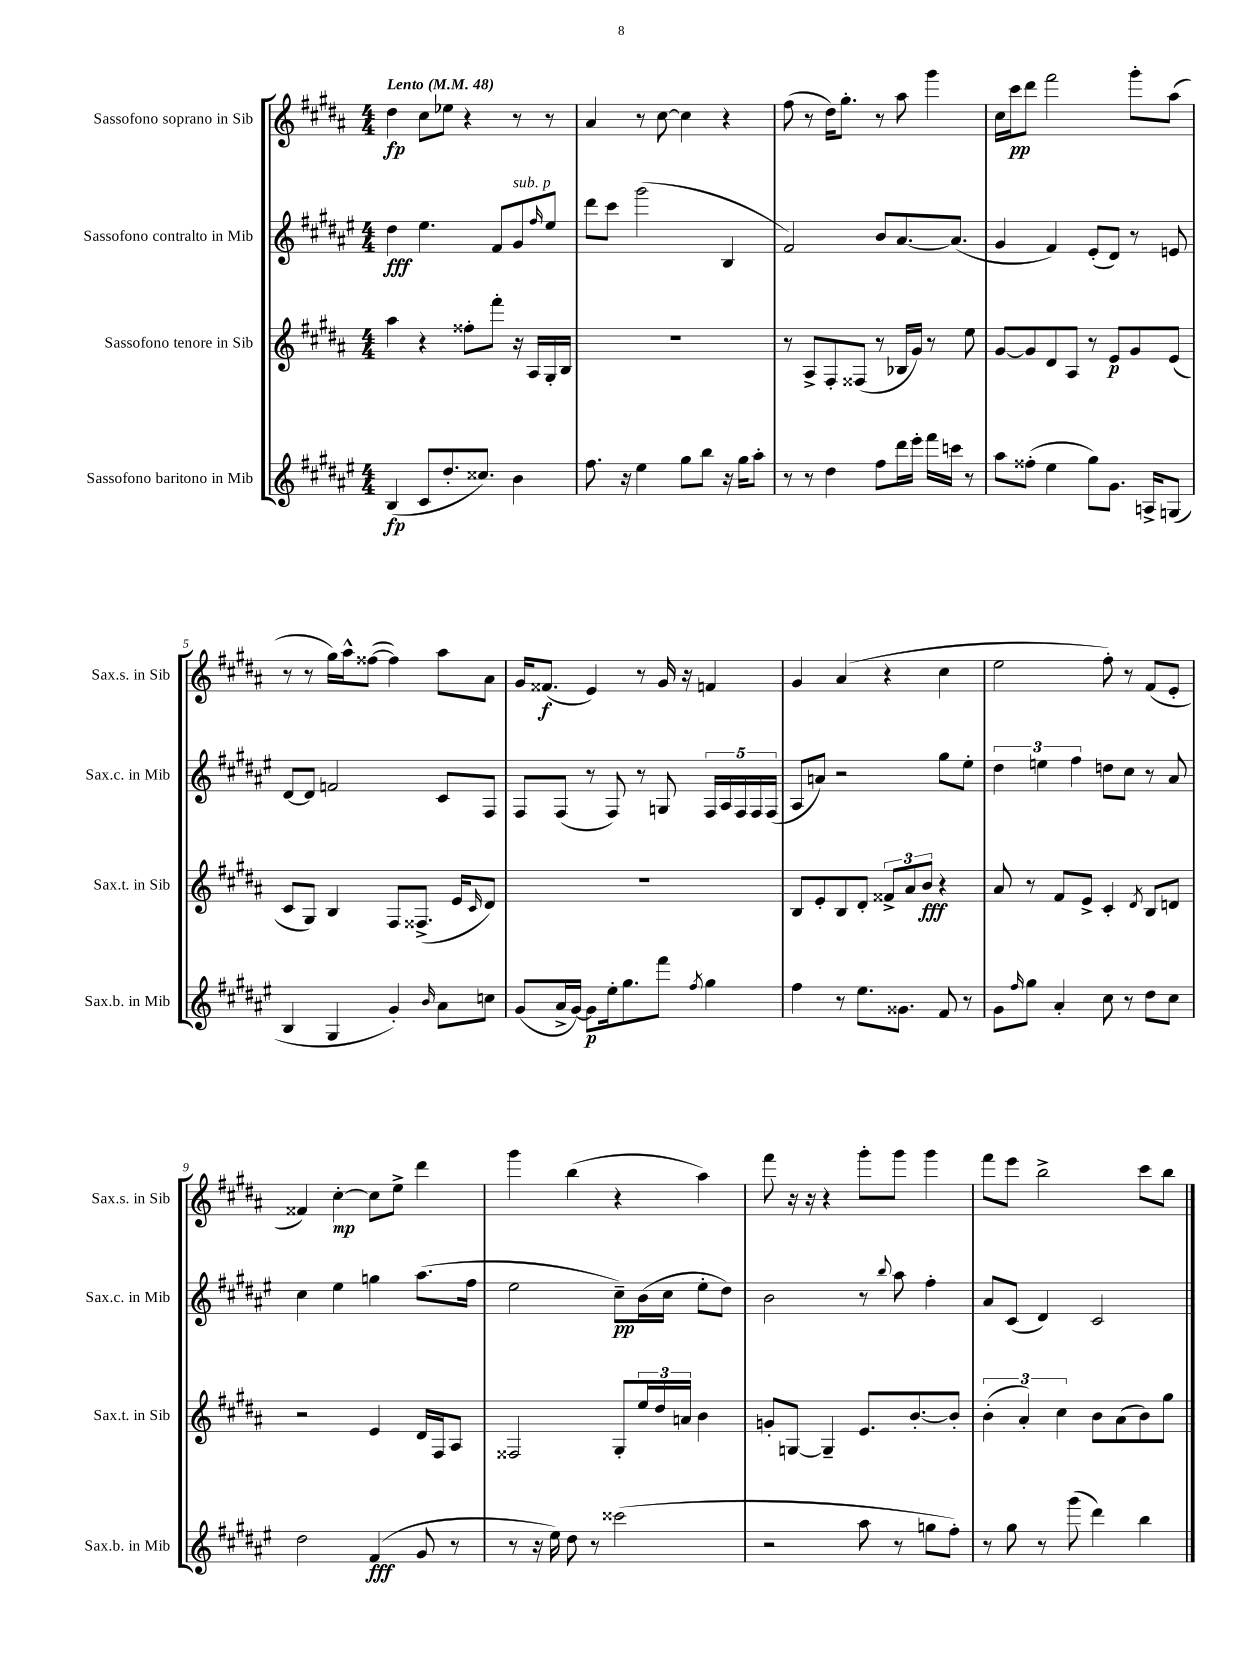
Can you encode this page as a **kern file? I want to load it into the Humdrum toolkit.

**kern	**kern	**kern	**kern
*staff4	*staff3	*staff2	*staff1
*clefG2	*clefG2	*clefG2	*clefG2
*k[f#c#g#d#a#e#]	*k[f#c#g#d#a#]	*k[f#c#g#d#a#e#]	*k[f#c#g#d#a#]
*M4/4	*M4/4	*M4/4	*M4/4
*MM48	*MM48	*MM48	*MM48
(4B/	4aa#\	4dd#\	4dd#\
8c#/L	4r	4.ee#\	8cc#\L
8.dd#'/	.	.	8ee-\J
.	8ff##'\L	.	4r
8.cc##/J)	.	.	.
.	8fff#'\J	8f#/L	.
4b\	16r	8g#/	8r
.	16A#/LL	.	.
.	.	16qqff#/	.
.	16G#'/	8ee#/J	8r
.	16B/JJ	.	.
=	=	=	=
8.ff#\	1r	8ddd#\L	4a#/
.	.	8ccc#\J	.
16r	.	.	.
4ee#\	.	(2ggg#\	8r
.	.	.	[8cc#\
8gg#\L	.	.	4cc#\]
8bb\J	.	.	.
16r	.	4B/	4r
16gg#\LK	.	.	.
8aa#'\J	.	.	.
=	=	=	=
8r	8r	2f#/)	(8ff#\
8r	8A#^/L	.	8r
4dd#\	8F#'/	.	16dd#\LK)
.	.	.	8.gg#'\J
.	(8F##/J	.	.
8ff#\L	8r	8b/L	8r
16ddd#\L	16B-/LL	[8.a#/	8aa#\
16eee#'\JJ	16g#/JJ)	.	.
16fff#\LL	8r	.	4ggg#\
16ccc\JJ	.	(8.a#/]J	.
8r	8ee\	.	.
=	=	=	=
8aa#\L	[8g#/L	4g#/	16cc#\LL
.	.	.	16ccc#\J
(8ff##'\J	8g#/]	.	8ddd#\J
4ee#\	8d#/	4f#/)	2fff#\
.	8A#/J	.	.
8gg#\L)	8r	(8e#'/L	.
8.g#\J	8e/L	8d#/J)	.
.	8g#/	8r	8ggg#'\L
16A^/LK	.	.	.
(8G/J	(8e/J	8e/	(8aa#\J
=	=	=	=
4B/	8c#/L	[8d#/L	8r
.	8G#/J)	8d#/]J	8r
4G#/	4B/	2f/	16gg#\LL)
.	.	.	16aa#^^\J
.	.	.	([8ff##\J
4g#'/)	8F#/L	.	4ff##\])
.	(8.F##^/J	.	.
16qqb/	.	.	.
8a#\L	.	8c#/L	8aa#\L
.	16e/LK	.	.
.	16qqc#/	.	.
8cc\J	8d#/J)	8F#/J	8a#\J
=	=	=	=
(8g#/L	1r	8F#/L	16g#/LK
.	.	.	(8.f##/J
16a#^/L	.	(8F#/J	.
[16g#/JJ)	.	.	.
8g#\]L	.	8r	4e/)
16ee#'\k	.	8F#/)	.
8.gg#\	.	.	.
.	.	8r	8r
8fff#\J	.	8G/	16g#/
.	.	.	16r
8qff#/	.	.	.
4gg#\	.	20F#/LL	4f/
.	.	20A#/	.
.	.	20F#/	.
.	.	20F#/	.
.	.	(20F#/JJ	.
=	=	=	=
4ff#\	8B/L	8A#/L	4g#/
.	8e'/	8a/J)	.
8r	8B/	2r	(4a#/
8.ee#\L	8d#'/J	.	.
.	12f##^/L	.	4r
8.g##\J	.	.	.
.	12a#/	.	.
.	12b/J	.	.
8f#/	4r	8gg#\L	4cc#\
8r	.	8ee#'\J	.
=	=	=	=
8g#\L	8a#/	6dd#\	2ee\
16qqff#/	.	.	.
8gg#\J	8r	.	.
.	.	6ee\	.
4a#'/	8f#/L	.	.
.	.	6ff#\	.
.	8e^/J	.	.
8cc#\	4c#'/	8dd\L	8ff#'\)
8r	.	8cc#\J	8r
.	8qd#/	.	.
8dd#\L	8B/L	8r	(8f#/L
8cc#\J	8d/J	8a#/	8e'/J
=	=	=	=
2dd#\	2r	4cc#\	4f##/)
.	.	4ee#\	[4cc#'\
(4f#/	4e/	4gg\	8cc#\]L
.	.	.	8ee^\J
8g#/	16d#/LL	(8.aa#\L	4ddd#\
.	16F#/J	.	.
8r	8A#/J	.	.
.	.	16ff#\Jk	.
=	=	=	=
8r	2F##/	2ee#\	4ggg#\
16r	.	.	.
16ee#\)	.	.	.
8dd#\	.	.	(4bb\
8r	.	.	.
(2ccc##\	8G#'/L	8cc#~\L)	4r
.	24ee/L	(16b\L	.
.	24dd#/	.	.
.	.	16cc#\JJ	.
.	24a/JJ	.	.
.	4b\	8ee#'\L	4aa#\)
.	.	8dd#\J)	.
=	=	=	=
2r	8g'/L	2b\	8fff#\
.	[8G/J	.	16r
.	.	.	16r
.	4G~/]	.	4r
8aa#\	8.e/L	8r	8ggg#'\L
.	.	8qqbb/	.
8r	.	8aa#\	8ggg#\J
.	[8.b'/	.	.
8gg\L	.	4ff#'\	4ggg#\
8ff#'\J)	8b'/]J	.	.
=	=	=	=
8r	(6b'\	8a#/L	8fff#\L
8gg#\	.	(8c#/J	8eee\J
.	6a#'/)	.	.
8r	.	4d#/)	2bb^\
.	6cc#\	.	.
(8ggg#\	.	.	.
4ddd#\)	8b\L	2c#/	.
.	(8a#\	.	.
4bb\	8b\)	.	8ccc#\L
.	8gg#\J	.	8bb\J
==	==	==	==
*-	*-	*-	*-
